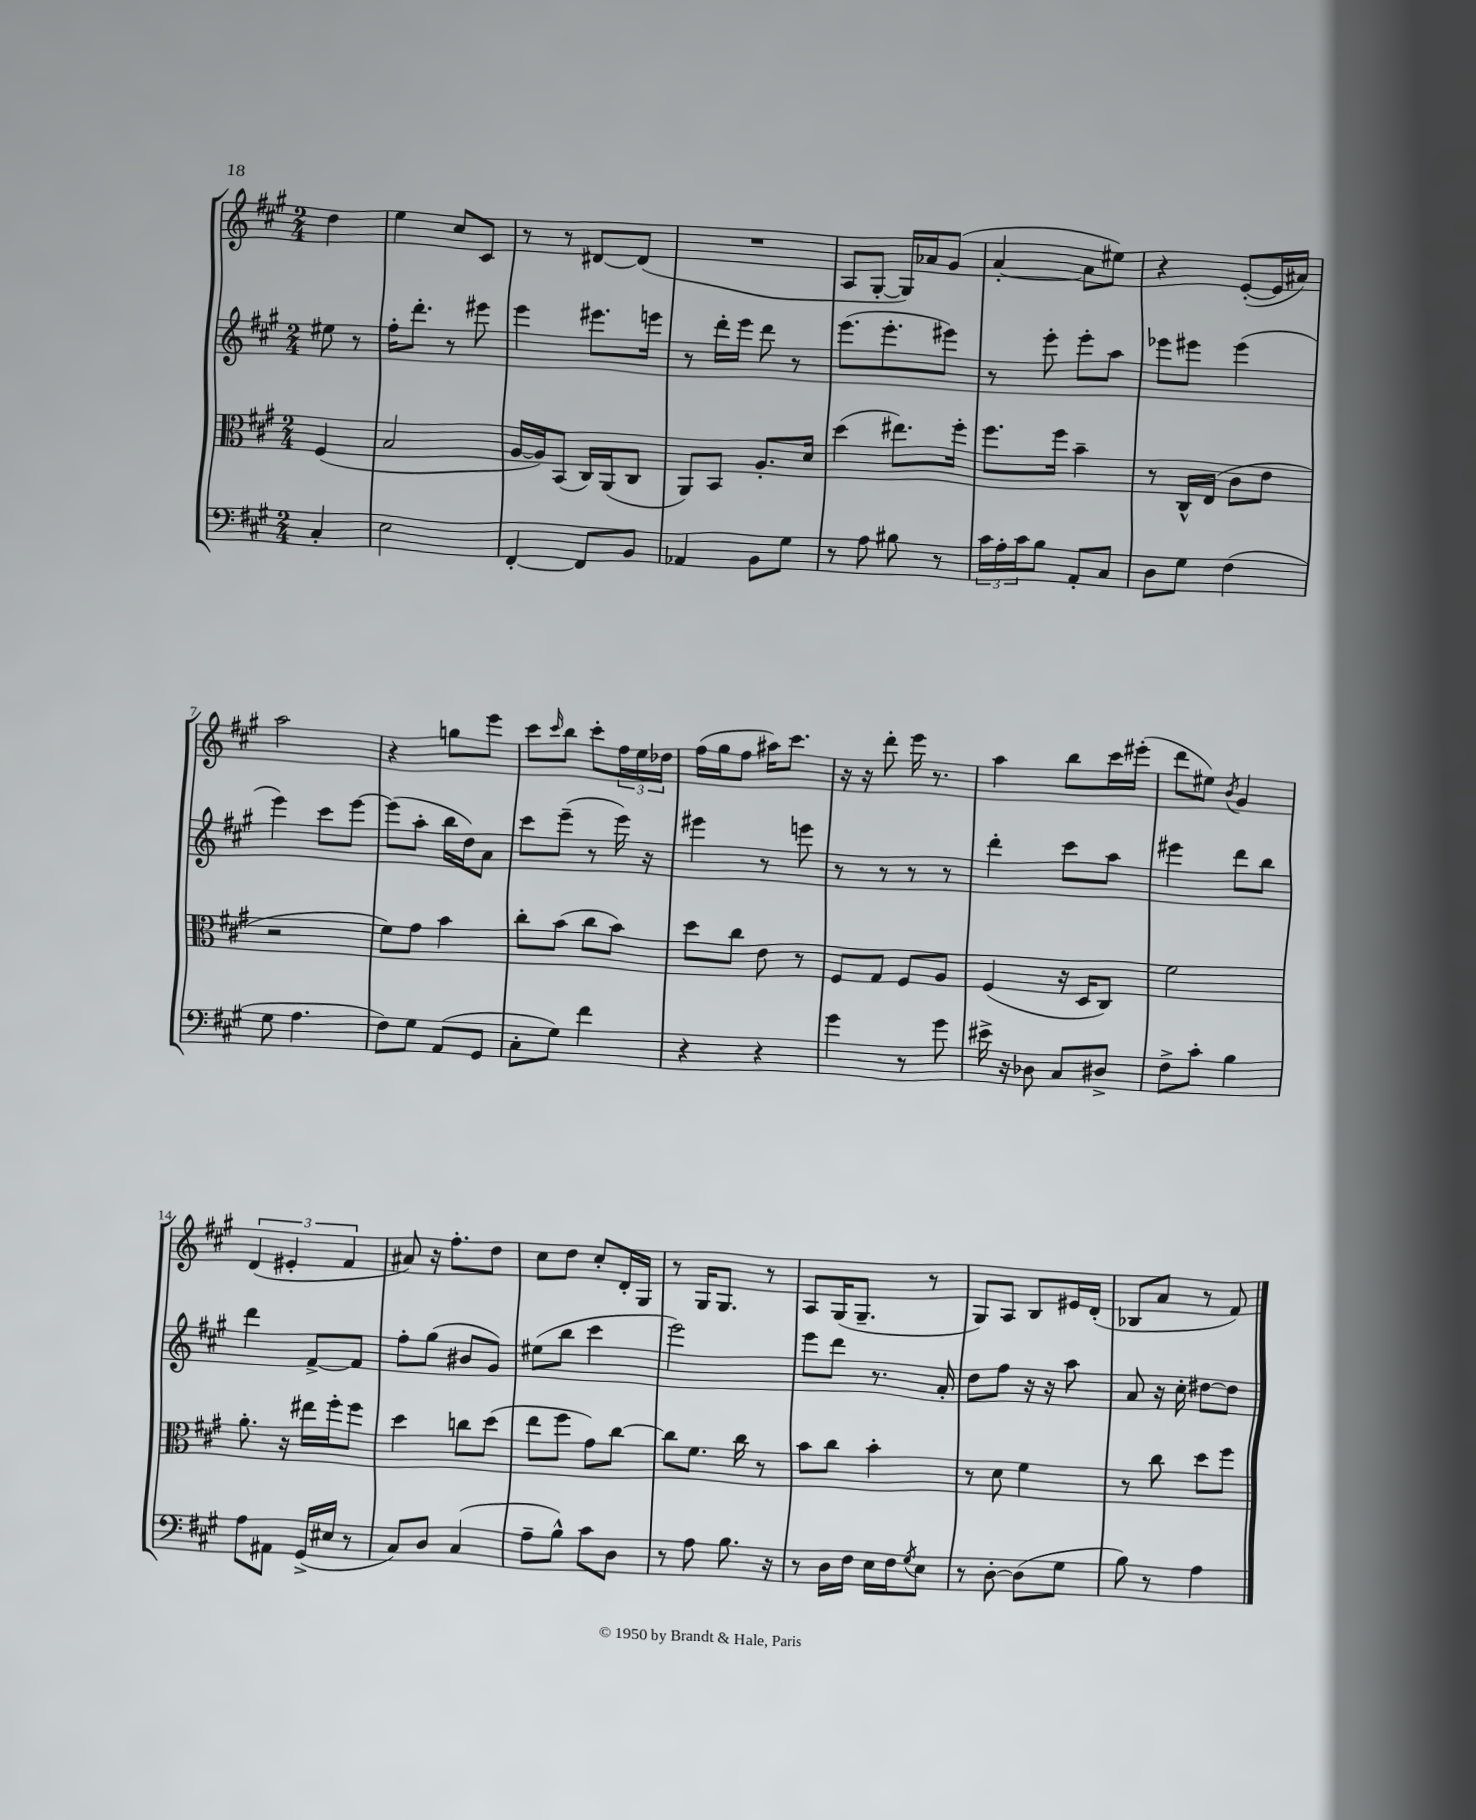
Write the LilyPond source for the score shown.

<<
\new StaffGroup <<
\new Staff = "s0" {
    \clef treble \key a \major \numericTimeSignature \time 2/4 \partial 4
    d''4 |
    e''4 cis''8 cis'8 |
    r8 r8 dis'8~ dis'8( |
    R2 |
    a8 gis8~-. gis16) aes'16 gis'8( |
    a'4~-. a'8 eis''8) |
    r4 e'8~-.( e'16 ais'16) |
    a''2 |
    r4 g''8 e'''8 |
    cis'''8 \grace { cis'''16 } b''8 cis'''8-. \tuplet 3/2 { fis''16 e''16 des''16 } |
    fis''16( gis''16 fis''8 ais''16) cis'''8. |
    r16 r16 d'''8-. e'''16 r8. |
    a''4 b''8 cis'''16 eis'''16-.( |
    d'''8 eis''8) \acciaccatura { b'8 } gis'4 |
    \tuplet 3/2 { d'4( eis'4-. fis'4 } |
    ais'8) r16 fis''8.-. d''8 |
    cis''8 d''8 cis''8-. d'16-. gis16 |
    r8 gis16 gis8. r8 |
    a8 gis16( gis8.-- r8 |
    gis8) a8 b8 eis'16 d'16-.( |
    bes8 a'8 r8 fis'8) \bar "|." |
}
\new Staff = "s1" {
    \clef treble \key a \major \numericTimeSignature \time 2/4 \partial 4
    eis''8 r8 |
    fis''16-. d'''8.-. r8 eis'''8 |
    e'''4 eis'''8. e'''16 |
    r8 d'''16-. e'''16 d'''8 r8 |
    e'''8.( e'''8.-. eis'''8) |
    r8 e'''8-. e'''8-. a''8 |
    ees'''8 eis'''8 eis'''4( |
    e'''4) cis'''8 e'''8~ |
    e'''8( a''8-. b''16 d''16) a'8 |
    cis'''8 e'''8--( r8 e'''16) r16 |
    eis'''4 r8 e'''8 |
    r8 r8 r8 r8 |
    d'''4-. cis'''8 a''8 |
    eis'''4 d'''8 b''8 |
    d'''4 fis'8~-> fis'8 |
    fis''8-. gis''8( bis'8 gis'8) |
    eis''8( b''8 cis'''4 |
    e'''2) |
    e'''8 d'''8 r8. a'16-. |
    d''8 fis''8 r16 r16 a''8 |
    a'8 r16 cis''16-. dis''8~ dis''8 \bar "|." |
}
\new Staff = "s2" {
    \clef alto \key a \major \numericTimeSignature \time 2/4 \partial 4
    fis4( |
    b2 |
    a16~ a16) b,8( cis16) a,16( cis8 |
    a,8) b,8 a8.-. d'16 |
    d''4( eis''8.) fis''16-. |
    fis''8. fis''16 b'4-- |
    r8 cis16-^ e16( cis'8 e'8 |
    r2 |
    fis'8) gis'8 b'4 |
    cis''8-. b'8( cis''8 b'8) |
    d''8 cis''8 e'8 r8 |
    fis8 gis8 fis8 a8 |
    fis4( r16 d16 cis8) |
    fis'2 |
    a'8.-. r16 eis''16 fis''16-. fis''8 |
    d''4 c''8 d''8( |
    e''8 fis''8 gis'8) cis''8~ |
    cis''8 fis'8. cis''16 r8 |
    b'8 cis''8 b'4-. |
    r8 d'8 fis'4 |
    r8 cis''8 d''8 fis''8 \bar "|." |
}
\new Staff = "s3" {
    \clef bass \key a \major \numericTimeSignature \time 2/4 \partial 4
    cis4-. |
    e2 |
    fis,4~-. fis,8 b,8 |
    aes,4 b,8 gis8 |
    r8 a8 bis8 r8 |
    \tuplet 3/2 { cis'16 a16-. cis'16 } b8 a,8-. cis8 |
    d8 gis8 fis4( |
    gis8 a4. |
    fis8) gis8 a,8( gis,8 |
    cis8-. gis8) fis'4 |
    r4 r4 |
    gis'4 r8 gis'8 |
    eis'16-> r16 des8 cis8 dis8-> |
    fis8-> cis'8-. b4 |
    a8 ais,8 gis,16->( eis16 r8 |
    cis8) d8 cis4( |
    a8-- b8-^) cis'8 d8 |
    r8 a8 b8. r16 |
    r8 d16 fis16 e16 fis16 \acciaccatura { gis8 } e8 |
    r8 d8~-. d8( gis8 |
    b8) r8 a4 \bar "|." |
}
>>
>>
